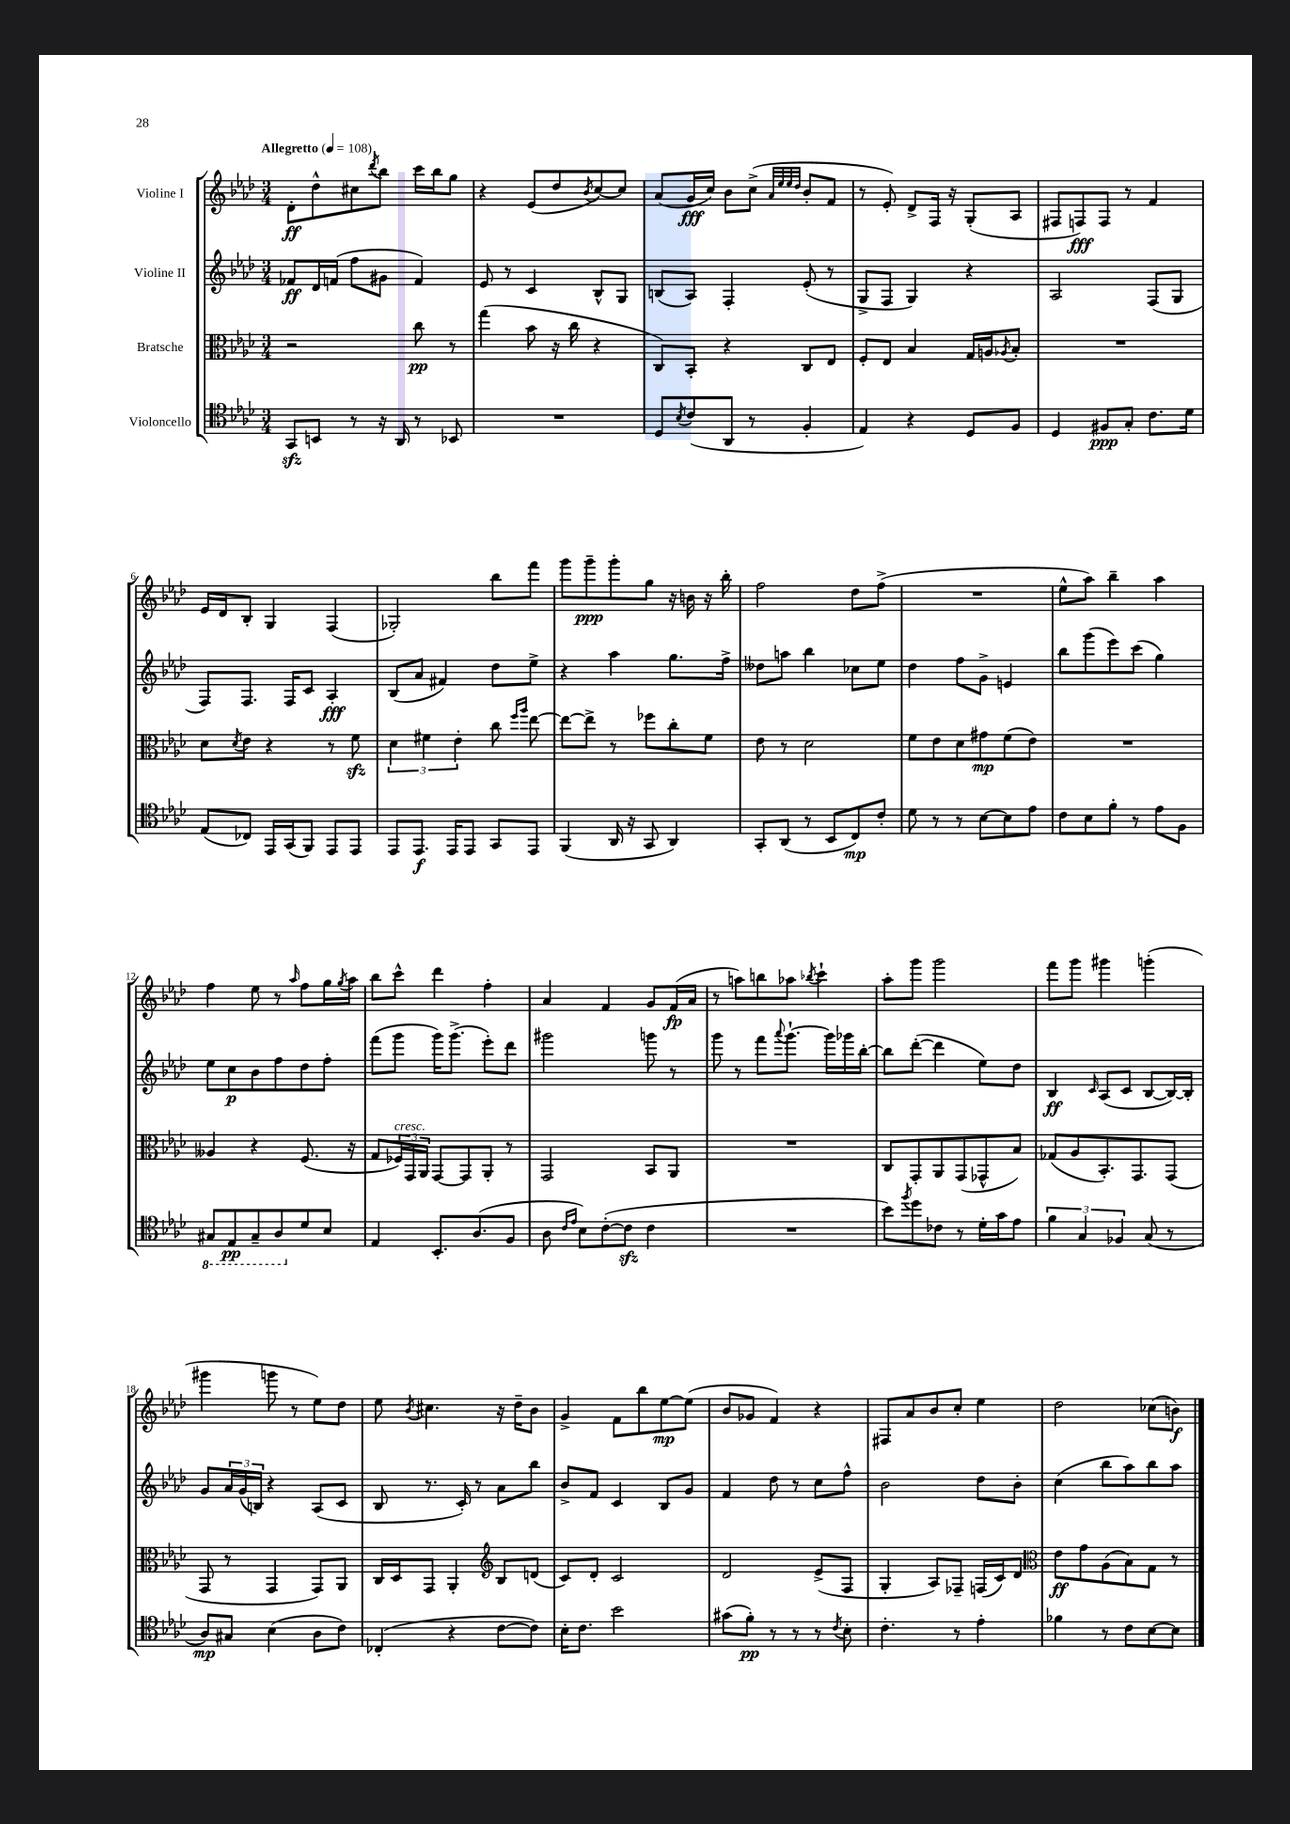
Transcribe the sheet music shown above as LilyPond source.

<<
\new StaffGroup <<
\new Staff = "s0" \with { instrumentName = "Violine I" } {
    \clef treble \key aes \major \numericTimeSignature \time 3/4 \tempo "Allegretto" 4 = 108
    des'8-.\ff des''8-^ cis''8 \acciaccatura { des'''8 } bes''8 c'''16 bes''16 g''8 |
    r4 ees'8( des''8 \acciaccatura { bes'8 } c''8~) c''8 |
    aes'8( g'16\fff c''16) bes'8 c''8->( \grace { aes'32 ees''32 ees''32 des''32 } bes'8-. f'8 |
    r8 ees'8-.) des'8-> f16 r16 g8-.( aes8 |
    fis8 f8\fff) f8 r8 f'4 |
    ees'16 des'16 bes8-. g4 f4( |
    ges2-.) bes''8 f'''8 |
    g'''8 g'''8--\ppp g'''8-. g''8 r16 b'16 r16 bes''16-. |
    f''2 des''8 f''8->( |
    R2. |
    ees''8-^ aes''8) bes''4-- aes''4 |
    f''4 ees''8 r8 \grace { aes''16 } f''8 g''16 \acciaccatura { g''8 } aes''16 |
    bes''8 c'''8-^ des'''4 f''4-. |
    aes'4 f'4 g'8 f'16\fp( aes'16 |
    r8 a''8) b''8 aes''8 \acciaccatura { bes''8 } c'''4-! |
    aes''8-. g'''8 g'''2 |
    f'''8 g'''8 gis'''4 g'''4-.( |
    gis'''4 g'''8 r8 ees''8) des''8 |
    ees''8 \acciaccatura { bes'8 } cis''4. r16 des''16-- bes'8 |
    g'4-> f'8 bes''8 ees''8~\mp ees''8( |
    bes'8 ges'8 f'4) r4 |
    fis8 aes'8 bes'8 c''8-. ees''4 |
    des''2 ces''8( b'8\f) \bar "|." |
}
\new Staff = "s1" \with { instrumentName = "Violine II" } {
    \clef treble \key aes \major \numericTimeSignature \time 3/4
    fes'8\ff des'16 f'16( f''8 gis'8 f'4) |
    ees'8 r8 c'4 bes8-^ g8 |
    b8( aes8) f4-. ees'8-.( r8 |
    g8-> f8 g4) r4 |
    aes2 f8( g8 |
    f8) f8. f16 c'8 aes4-.\fff |
    bes8( aes'8 fis'4) des''8 ees''8-> |
    r4 aes''4 g''8. f''16-> |
    deses''8 a''8 bes''4 ces''8 ees''8 |
    des''4 f''8 g'8-> e'4 |
    bes''8 g'''8( ees'''8) c'''8( g''4) |
    ees''8 c''8\p bes'8 f''8 des''8 f''8-. |
    f'''8( g'''8 g'''16) g'''8.->( ees'''8-.) des'''8 |
    gis'''2 g'''8 r8 |
    g'''8 r8 f'''8 \appoggiatura { aes'''8 } g'''8.~-! g'''16 ges'''16 bes''16~-. |
    bes''8 des'''8~-.( des'''4 ees''8) des''8 |
    bes4\ff \grace { c'16 } aes8( c'8 bes8~ bes16~) bes16-. |
    g'8 \tuplet 3/2 { aes'16 g'16( b16) } r4 aes8( c'8 |
    bes8 r8. c'16-.) r8 aes'8 bes''8 |
    bes'8-> f'8 c'4 bes8 g'8 |
    f'4 des''8 r8 c''8 f''8-^ |
    bes'2 des''8 bes'8-. |
    c''4( bes''8 aes''8) bes''8 aes''8 \bar "|." |
}
\new Staff = "s2" \with { instrumentName = "Bratsche" } {
    \clef alto \key aes \major \numericTimeSignature \time 3/4
    r2 c''8\pp r8 |
    g''4( bes'8 r16 c''16 r4 |
    c8) bes,8-. r4 c8 ees8 |
    f8-. ees8 bes4 g16 a16 \acciaccatura { aes8 } bes8-. |
    R2. |
    des'8 \acciaccatura { des'8 } ees'8 r4 r8 f'8\sfz |
    \tuplet 3/2 { des'4 fis'4 ees'4-. } c''8 \grace { f''16 aes''16 } ees''8~ |
    ees''8~ ees''8-> r8 fes''8 c''8-. f'8 |
    ees'8 r8 des'2 |
    f'8 ees'8 des'8 gis'8\mp f'8( ees'8) |
    R2. |
    aeses4 r4 f8.( r16 |
    g8 \tuplet 3/2 { fes16^\markup { \italic "cresc." }) g,16 aes,16 } g,8~ g,8 aes,8-. r8 |
    g,2 bes,8 aes,8 |
    R2. |
    c8 g,8-. aes,8 g,8( ges,8-^ bes8) |
    ges8( aes8 bes,8.-.) g,8. g,8( |
    g,8 r8 g,4 g,8) aes,8 |
    c16 des16 g,8 aes,4-. \clef treble bes8 d'8( |
    c'8) des'8-. c'2 |
    des'2 ees'8->( f8 |
    g4-. aes8) fes8-- f16( c'16) des'8 |
    \clef alto ees'8\ff g'8 aes8( bes8) g8 r8 \bar "|." |
}
\new Staff = "s3" \with { instrumentName = "Violoncello" } {
    \clef tenor \key aes \major \numericTimeSignature \time 3/4
    g,8\sfz b,8 r8 r16 aes,16 r8 bes,8 |
    R2. |
    des8 \acciaccatura { bes8 } c'8( aes,8 r8 f4-. |
    ees4) r4 des8 f8 |
    des4 fis8\ppp g8-. c'8. des'16 |
    ees8( ces8) ees,16 g,16( f,8) ees,8 ees,8 |
    ees,8 ees,8.\f ees,16 ees,8 g,8 ees,8 |
    f,4( aes,16 r16 g,8 aes,4) |
    g,8-. aes,8( r8 bes,8 c8\mp) c'8-. |
    des'8 r8 r8 bes8~ bes8 ees'8 |
    c'8 bes8 f'8-. r8 ees'8 f8 |
    \ottava #-1 gis,8 ees,8\pp gis,8-- aes,8 \ottava #0 des'8 bes8 |
    ees4 bes,8.-. aes8.( f8 |
    aes8 \grace { c'16 ees'16 } bes8) c'8~-.( c'8\sfz c'4 |
    R2. |
    bes'8) \acciaccatura { f''8 } des''8 ces'8 r8 des'16-. g'16 ees'8 |
    \tuplet 3/2 { f'4 g4 fes4 } g8( r8 |
    aes8\mp) gis8 bes4( aes8 c'8) |
    ces4-.( r4 c'8~ c'8) |
    bes16-. c'8. bes'2 |
    gis'8( f'8-.\pp) r8 r8 r8 \acciaccatura { c'8 } bes8-. |
    c'4.-. r8 ees'4-. |
    fes'4 r8 c'8 bes8~ bes8 \bar "|." |
}
>>
>>
